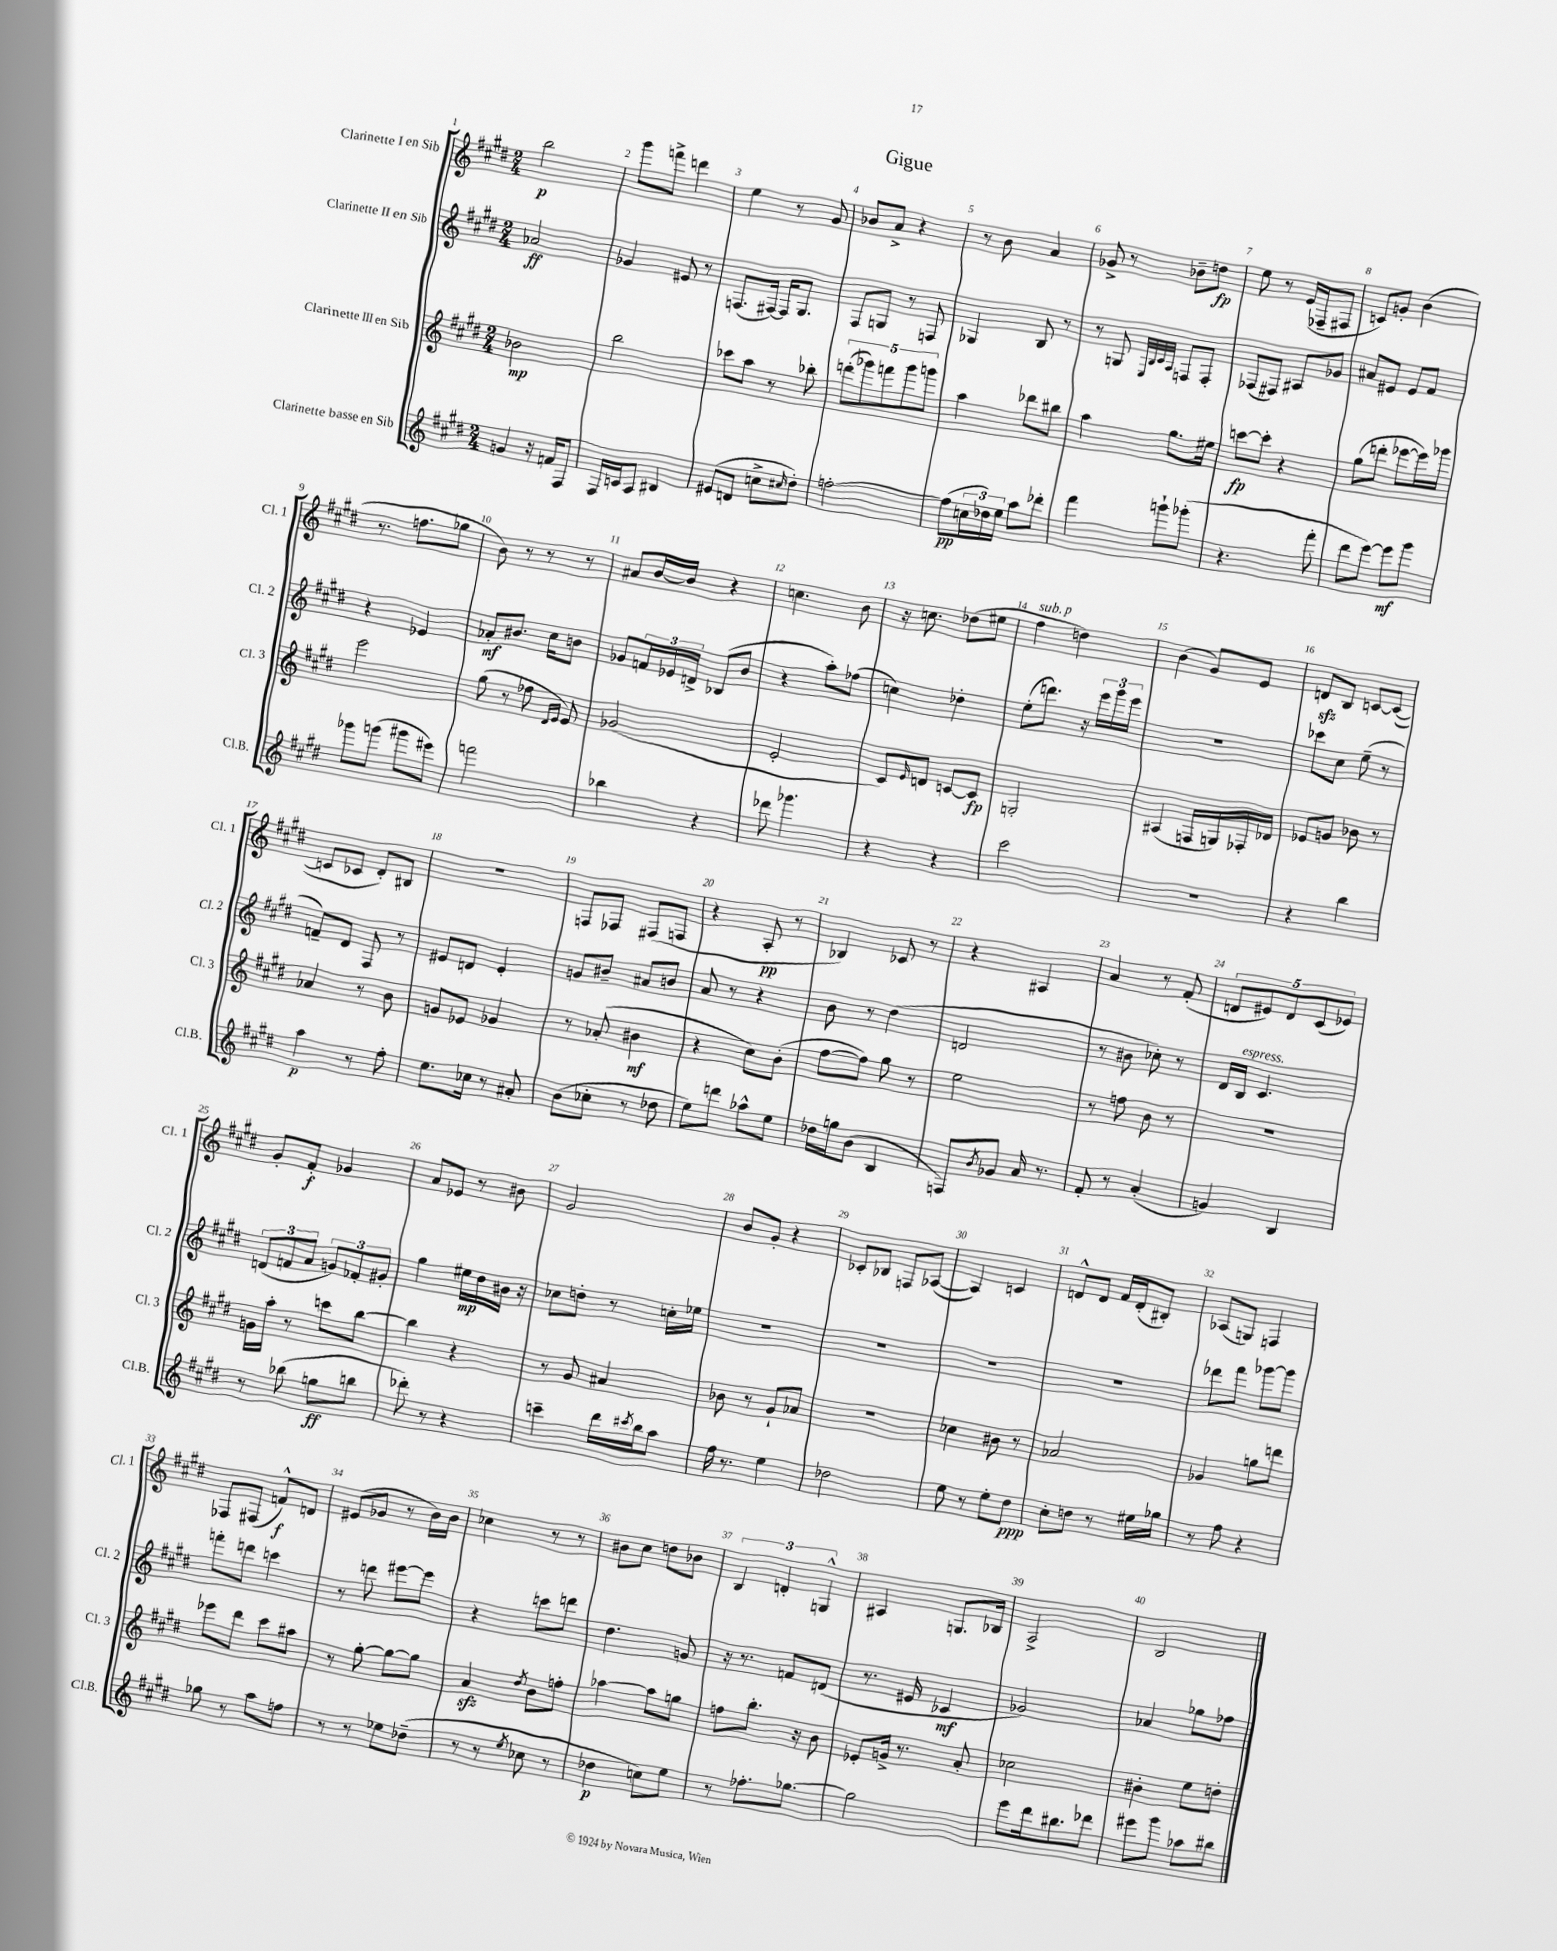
\header { title = "Gigue" }
<<
\new StaffGroup <<
\new Staff = "s0" \with { instrumentName = "Clarinette I en Sib" shortInstrumentName = "Cl. 1" } {
    \clef treble \key e \major \numericTimeSignature \time 2/4
    b''2\p |
    gis'''8 f'''8-> d'''4 |
    e''4 r8 gis'8 |
    bes'8 a'8-> r4 |
    r8 b'8 a'4 |
    ges'8-> r8 bes'8-- d''8\fp |
    e''8 r8 e'16( fes16-- fis8 |
    c'8) g'8-. b'4( |
    r8. f''8. ges''8 |
    b'8) r8 r8 r8 |
    ais'8 b'16~ b'16 r4 |
    c''4. b'8 |
    r16 c''8. des''8( eis''8 |
    fis''4^\markup { \italic "sub. p" } d''4) |
    b'4( gis'8) e'8 |
    d'8\sfz b8 c'8~ c'8~( |
    c'8 ces'8 dis'8-.) bis8 |
    R2 |
    f8 fes8 fis8( f8 |
    r4 a8-.\pp r8 |
    bes4) ces'8 r8 |
    r4 ais4 |
    a'4 r8 fis'8-.( |
    \tuplet 5/4 { d'8 eis'8) d'8 cis'8( ees'8) } |
    gis'8-. fis'8-.\f ges'4 |
    a'8 ees'8 r8 bis'8 |
    gis'2 |
    b'8 gis'8-. r4 |
    ces'8-. bes8 f8 aes8~( |
    aes4) c'4 |
    d'8-^ d'8 fis'16 d'16-.( bis8-.) |
    aes8( g8) f4 |
    fes8 fis8( f'8-^\f) d'8 |
    eis'8( ges'8 r8 b'16) b'16 |
    ces''4 r8 r8 |
    bis'8 cis''8 d''8 bes'8 |
    \tuplet 3/2 { b4 d'4-. g4-^ } |
    ais4 g8. bes16 |
    a2-> |
    b2 \bar "|." |
}
\new Staff = "s1" \with { instrumentName = "Clarinette II en Sib" shortInstrumentName = "Cl. 2" } {
    \clef treble \key e \major \numericTimeSignature \time 2/4
    aes'2\ff |
    ges'4 eis'8 r8 |
    f8.( fis16~) fis16 gis8. |
    fis8 g8 r8 f8 |
    ges4 b8 r8 |
    r8 g8 \grace { e32 b32 cis'32 a32 } f8 f8-. |
    fes8( fis8) ais8 ges'8 |
    ais'8 eis'8 eis'8 fis'8 |
    r4 ees'4 |
    aes'8-.\mf bis'8. cis''16 b'8 |
    ges'8 \tuplet 3/2 { f'16 ees'16 d'16-> } bes8( b'8 |
    r4 a''8-.) fes''8( |
    c''4) des''4-. |
    e''8-.( d'''8.) r16 \tuplet 3/2 { e'''16 gis'''16 e'''16 } |
    r2 |
    ces'''8 cis''8 e''8--( r8 |
    f'8--) dis'8 fis8 r8 |
    eis'8 d'8 eis'4-. |
    g'8 bis'8-- ais'8 b'8 |
    a'8 r8 r4 |
    b'8 r8 dis''4( |
    d'2 |
    r8 bis'8 ces''8-.) r8 |
    dis'16 b16^\markup { \italic "espress." } cis'4. |
    \tuplet 3/2 { d'8( f'8 a'8 } \tuplet 3/2 { g'8) fes'8-. gis'8-. } |
    gis''4 eis''16\mp dis''16 bis'16 r16 |
    ces''8 d''8-. r8 c''16-. ees''16 |
    R2 |
    R2 |
    R2 |
    R2 |
    des'''8 fis'''8 ges'''8~ ges'''8 |
    f'''8-. d'''8 c'''4 |
    r8 d'''8 eis'''8~ eis'''8 |
    r4 c'''8 d'''8 |
    dis''4. g'8 |
    r16 r8. f'8 d'8( |
    r8. eis'16 ces'4\mf |
    ges'2) |
    aes'4 ges''8 fes''8 \bar "|." |
}
\new Staff = "s2" \with { instrumentName = "Clarinette III en Sib" shortInstrumentName = "Cl. 3" } {
    \clef treble \key e \major \numericTimeSignature \time 2/4
    bes'2\mp |
    b''2 |
    ces'''8 a''8 r8 bes''8-. |
    \tuplet 5/4 { d'''8-.( ges'''8) f'''8 ges'''8 g'''8 } |
    a''4 des'''8 bis''8 |
    a''4 gis''8. eis''16 |
    c'''8~\fp c'''8-. r4 |
    gis''8( d'''8-. ees'''8~ ees'''16) ges'''16 |
    e'''2 |
    gis''8( r8 fes''8 \grace { dis'16 e'16 } e'8) |
    ges'2( |
    e'2-. |
    cis'8) \grace { e'16 } d'8 c'8~ c'8\fp |
    g2-. |
    ais4( f16 g16) fes16-. des'16 |
    ees'8 g'8 bes'8 r8 |
    aes'4 r8 b'8 |
    g'8 ees'8 ges'4 |
    r8 aes'8-.( bis'4\mf |
    r4 cis''8) b'8-.( |
    fis''8~ fis''8) gis''8 r8 |
    e''2 |
    r8 f''8 b'8 r8 |
    R2 |
    g'16 a''16-. r8 c'''8 b''8~ |
    b''4 r4 |
    r8 gis'8 ais'4 |
    bes'8 r8 gis'8-! aes'8 |
    R2 |
    ces''4 bis'8 r8 |
    aes'2 |
    ges'4 g''8 d'''8 |
    ees'''8 dis'''8 cis'''8 ais''8 |
    r8 gis''8~-. gis''8~ gis''8 |
    a'4\sfz \acciaccatura { dis''8 } b'8 f''8-. |
    aes''4~ aes''8 g''8 |
    f''8 b''8.-. r16 b'8 |
    ees'8-. g'16-> r8. a'8-. |
    ces''2 |
    bis'4-. e''8 d''8-. \bar "|." |
}
\new Staff = "s3" \with { instrumentName = "Clarinette basse en Sib" shortInstrumentName = "Cl.B." } {
    \clef treble \key e \major \numericTimeSignature \time 2/4
    g'4 r16 f'16 fis8 |
    fis16 c'16 a8 bis4 |
    eis'8( d'8 c''8-> \grace { cis''16 } dis''8-.) |
    f''2~-. |
    f''8\pp( \tuplet 3/2 { c''16 des''16) e''16 } a''8 des'''8-. |
    fis'''4 g'''8-! ges'''8-.( |
    r4. fis'''8-. |
    dis'''8 e'''8~) e'''8\mf gis'''8 |
    ges'''8 g'''8( gis'''8 eis'''8) |
    f'''2 |
    bes''4 r4 |
    des'''8 ges'''4. |
    r4 r4 |
    cis'''2 |
    r2 |
    r4 b''4 |
    a''4\p r8 fis''8-. |
    e''8. ces''16 r8 ais'8-. |
    b'8( ces''8-. r8 des''8 |
    e''8) d'''8 aes''8-^ e''8 |
    des''16 g''16 b'8( b4 |
    f8) \acciaccatura { b'8 } ges'8 a'16 r8. |
    fis'8-. r8 a'4-.( |
    g'4) b4 |
    r8 bes''8( g''8\ff b''8 |
    des'''8-.) r8 r4 |
    c'''4-- dis'''16 \acciaccatura { cis'''8 } b''16 a''8 |
    fis''16 r8. e''4 |
    des''2 |
    e''8 r8 e''8-. dis''8\ppp |
    cis''8-. d''8 r8 eis''16 ges''16 |
    r8 fis''8 r4 |
    ges''8 r8 a''8 f''8 |
    r8 r8 ees''8 des''8--( |
    r8 r8 \acciaccatura { e''8 } ces''8 r8 |
    des''4\p c''8) e''8 |
    r8 fes''8.-. ges''8.~ |
    ges''2 |
    e'''8 dis'''16 bis''8. des'''8 |
    eis'''8 gis'''8 aes''8 bis''8 \bar "|." |
}
>>
>>
\layout { \context { \Score \override BarNumber.break-visibility = ##(#f #t #t) barNumberVisibility = #all-bar-numbers-visible } }
